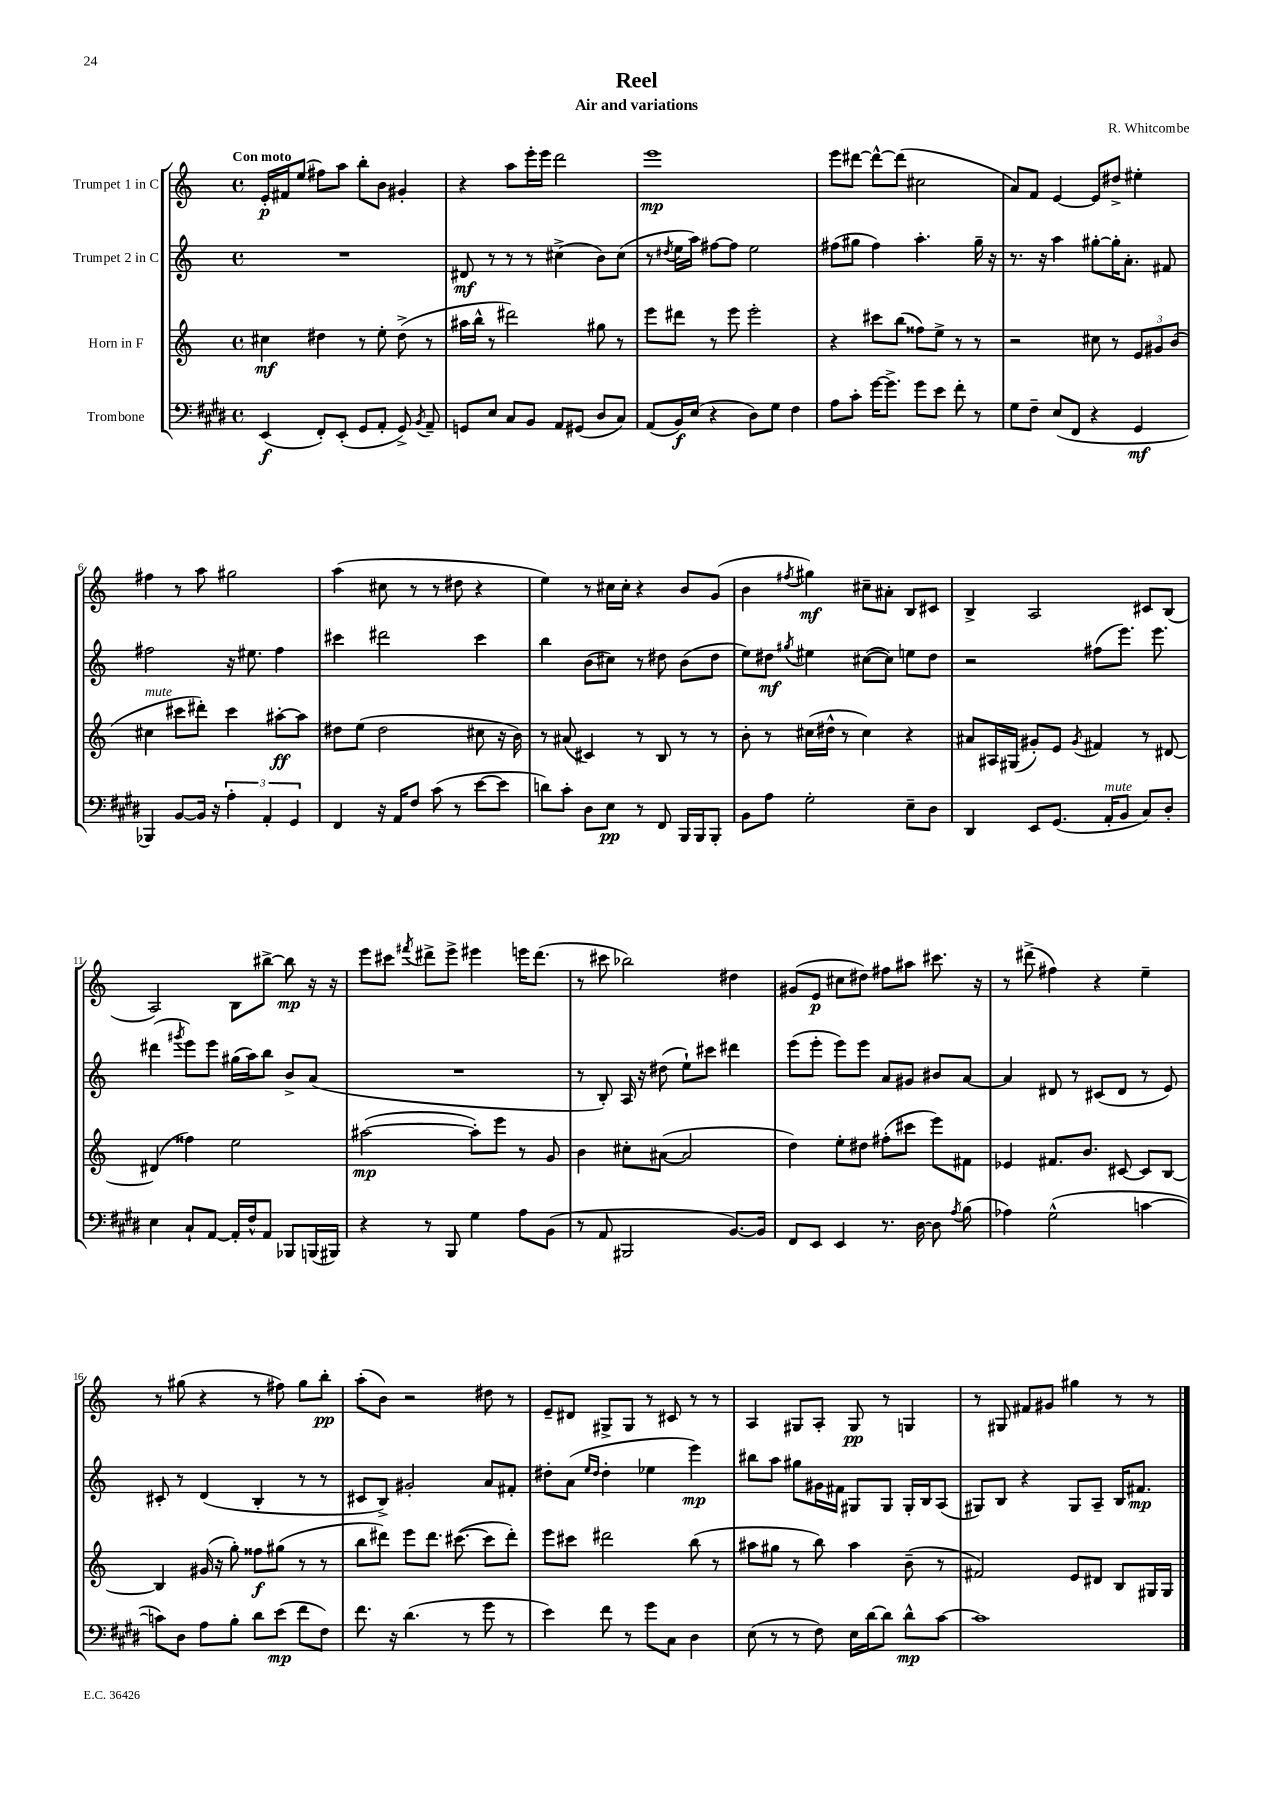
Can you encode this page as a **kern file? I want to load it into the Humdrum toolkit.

**kern	**kern	**kern	**kern
*staff4	*staff3	*staff2	*staff1
*clefF4	*clefG2	*clefG2	*clefG2
*k[f#c#g#d#]	*k[]	*k[]	*k[]
*M4/4	*M4/4	*M4/4	*M4/4
*met(c)	*met(c)	*met(c)	*met(c)
(4EE/	4cc#\	1r	16e'/LL
.	.	.	16f#/J
.	.	.	(8ee/J
8FF#'/L)	4dd#\	.	8ff#\L)
(8EE'/J	.	.	8aa\J
8GG#/L	8r	.	8bb'\L
8AA'/J	8ee'\	.	8b\J
8GG#^/)	(8dd#^\	.	4g#'/
8qBB/	.	.	.
8AA~/	8r	.	.
=	=	=	=
8GG/L	16aa#\LL	8d#/	4r
.	16bb^^\JJ	.	.
8E/J	8r	8r	.
8C#/L	2ddd#\)	8r	8aa\L
8BB/J	.	8r	16eee'\L
.	.	.	16eee\JJ
8AA/L	.	(4cc#^\	2ddd\
(8GG#/J	.	.	.
8D#/L	8gg#\	8b\L)	.
8C#/J)	8r	(8cc#\J	.
=	=	=	=
(8AA/L	8eee\L	8r	1eee
.	.	8qdd#/	.
16BB/L)	8ddd#\J	16ee\LL	.
(16E/JJ	.	16aa\JJ)	.
4r	8r	[8ff#\L	.
.	8eee\	8ff#\]J	.
8D#\L)	2eee'\	2ee\	.
8G#\J	.	.	.
4F#\	.	.	.
=	=	=	=
8A\L	4r	(8ff#\L	8eee\L
8c#'\J	.	8gg#\J	[8ddd#\J
[16g#\LK	8ccc#\L	4ff#\)	8ddd#^^\_L
8.g#^\]J	.	.	.
.	(8bb\J	.	(8ddd#\]J
8g#\L	8ff##\L)	4.aa'\	2cc#\
8e\J	8ee^\J	.	.
8f#'\	8r	.	.
8r	8r	16gg#~\	.
.	.	16r	.
=	=	=	=
8G#\L	2r	8.r	8a/L)
8F#~\J	.	.	8f/J
.	.	16r	.
(8E/L	.	4aa\	[4e/
8FF#/J	.	.	.
4r	8cc#\	[8gg#'\L	8e/]L
.	8r	16gg#'\]K	8dd#^/J
.	.	8.a'\J	.
4GG#/	12e/L	.	4ee#'\
.	12g#/	.	.
.	.	8f#/	.
.	(12b/J	.	.
=	=	=	=
4BBB-/)	4cc#\	2ff#\	4ff#\
[8BB/L	8ccc#\L	.	8r
16BB/]Jk	8ddd#'\J)	.	8aa\
16r	.	.	.
6A'\	4ccc#\	16r	2gg#\
.	.	8.ee#\	.
6AA'/	.	.	.
.	[8aa#'\L	4ff#\	.
6GG#/	.	.	.
.	8aa#\]J	.	.
=	=	=	=
4FF#/	8dd#\L	4ccc#\	(4aa\
.	(8ee\J	.	.
16r	2dd#\	2ddd#\	8cc#\
16AA/LK	.	.	.
8F#/J	.	.	8r
(8c#\	.	.	8r
8r	.	.	8dd#\
[8e\L	8cc#\	4ccc#\	4r
8e\]J	16r	.	.
.	16b\)	.	.
=	=	=	=
8d\L)	8r	4bb\	4ee\)
8c#'\J	(8a#/	.	.
8D#\L	4c#/)	(8b\L	8r
8E\J	.	8cc#\J)	16cc#\LL
.	.	.	16cc#'\JJ
8r	8r	8r	4r
8FF#/	8B/	8dd#\	.
16BBB/LL	8r	(8b\L	8b/L
16BBB/J	.	.	.
8BBB'/J	8r	8dd#\J	(8g/J
=	=	=	=
8BB\L	8b'\	8ee\L)	4b\
8A\J	8r	8dd#\J	.
.	.	8qgg#/	8qff#/
2G#'\	(16cc#\LL	4ee#\	4gg#\)
.	16dd#^^\JJ	.	.
.	8r	.	.
.	4cc#\)	([8cc#\L	8cc#~\L
.	.	8cc#\]J)	8a#'\J
8E~\L	4r	8ee\L	8B/L
8D#\J	.	8dd#\J	8c#/J
=	=	=	=
4DD#/	8a#/L	2r	4B^/
.	16A#/L	.	.
.	(16G#/JJ	.	.
8EE/L	8g#'/L)	.	2A/
(8.GG#/J	8e/J	.	.
.	8qg#/	.	.
.	4f#/	(8ff#\L	.
16AA'/LK	.	.	.
8BB/J	.	8.eee\J)	.
8C#/L)	8r	.	8c#/L
.	.	8.eee\	.
8D#'/J	[8d#/	.	(8B/J
=	=	=	=
4E\	(4d#/]	(4ddd#\	2A/)
.	.	8qggg#/	.
8C#`/L	4ff##\)	8eee\L)	.
[8AA/J	.	8eee\J	.
16AA'/]LL	2ee\	(16gg#\LL	8B\L
16F#^^/J	.	16aa\J)	.
8AA/J	.	8bb\J	[8bb#^\J
8BBB-/L	.	8b^/L	8bb#\]
(16BBB/L	.	(8a/J	16r
16BBB#/JJ)	.	.	16r
=	=	=	=
4r	([2aa#\	1r	8eee\L
.	.	.	8ccc#\J
.	.	.	8qfff#/
8r	.	.	8ddd#^\L
8BBB/	.	.	8eee^\J
4G#\	8aa#'\]L)	.	4eee#\
.	8eee\J	.	.
8A\L	8r	.	16eee\LK
.	.	.	(8.ddd#\J
(8BB\J	8g/	.	.
=	=	=	=
8r	4b\	8r	8r
8AA/	.	8B'/)	8ccc#\
2BBB#/	8cc#'\L	16A/	2bb-\)
.	.	16r	.
.	([8a#\J	(8dd#\	.
.	2a#/]	8ee`\L)	.
.	.	8ccc#\J	.
[8.BB/L)	.	4ddd#\	4dd#\
16BB/]Jk	.	.	.
=	=	=	=
8FF#/L	4dd\)	(8eee\L	(8g#/L
8EE/J	.	8eee'\J	8e/J
4EE/	8ee'\L	8eee\L)	8cc#\L
.	8dd#\J	8eee\J	8dd#\J)
8.r	(8ff#'\L	8a/L	8ff#\L
.	8ccc#\J	8g#/J	8aa#\J
[16D#\	.	.	.
8D#\]	8eee\L)	8b#/L	8.ccc#\
8qA/	.	.	.
(8B\	8f#\J	[8a/J	.
.	.	.	16r
=	=	=	=
4A-\)	4e-/	4a/]	8r
.	.	.	(8ddd#^\
(2G#^^\	8.f#/L	8d#/	4ff#\)
.	.	8r	.
.	8.b/J	.	.
.	.	(8c#/L	4r
.	[8c#/	8d#/J	.
[4c\	8c#/]L	8r	4ee~\
.	[8B/J	8e/)	.
=	=	=	=
8c\]L)	4B/]	8c#'/	8r
8D#\J	.	8r	(8gg#\
8A\L	(16g#/	(4d/	4r
.	16r	.	.
8B'\J	8gg'\)	.	.
8d#\L	8ff##\L	4B'/	8r
(8e\J	(8gg#\J	.	8ff#\)
8f#\L	8r	8r	8gg#\L
8F#\J)	8r	8r	8bb'\J
=	=	=	=
8.f#\	8bb\L	8c#/L	(8aa'\L
.	8ddd#\J)	8B^/J)	8b\J)
16r	.	.	.
(4.d#\	8eee\L	2g#'/	2r
.	8.ddd#\J	.	.
.	([8.ccc#\	.	.
8r	.	.	.
8g#\	8ccc#\]L	8a/L	8dd#\
8r	8ddd#'\J)	8f#'/J	8r
=	=	=	=
4e\)	8eee\L	8dd#'\L	8e~/L
.	8ccc#\J	(8a\J	8d#/J
.	.	16qqee/LL	.
.	.	16qqdd#/JJ	.
8f#\	2ddd#\	4dd#'\	8G#^/L
8r	.	.	8G#/J
8g#\L	.	4ee-\	8r
8C#\J	.	.	8c#/
4D#\	(8bb\	4eee\)	8r
.	8r	.	8r
=	=	=	=
(8E\	8aa#\L	8bb#\L	4A/
8r	8gg#\J	8aa\J	.
8r	8r	8gg#\L	8G#/L
8F#\)	8bb\)	16g#\L	8A'/J
.	.	16f#\JJ	.
16E\LL	4aa#\	8G#/L	8G#/
[16d#\J	.	.	.
8d#\]J	.	8G#/J	8r
8d#^^\L	(8b~\	16G#'/LL	4G/
.	.	16B/J	.
[8c#\J	8r	(8A/J	.
=	=	=	=
1c#]	2f#/)	8G#/L)	8r
.	.	8B/J	8G#/
.	.	4r	8f#/L
.	.	.	8g#/J
.	8e/L	8G#/L	4gg#\
.	8d#/J	8A~/J	.
.	8B/L	16B/LK	8r
.	.	8.f#/J	.
.	16G#/L	.	8r
.	16G#/JJ	.	.
==	==	==	==
*-	*-	*-	*-
